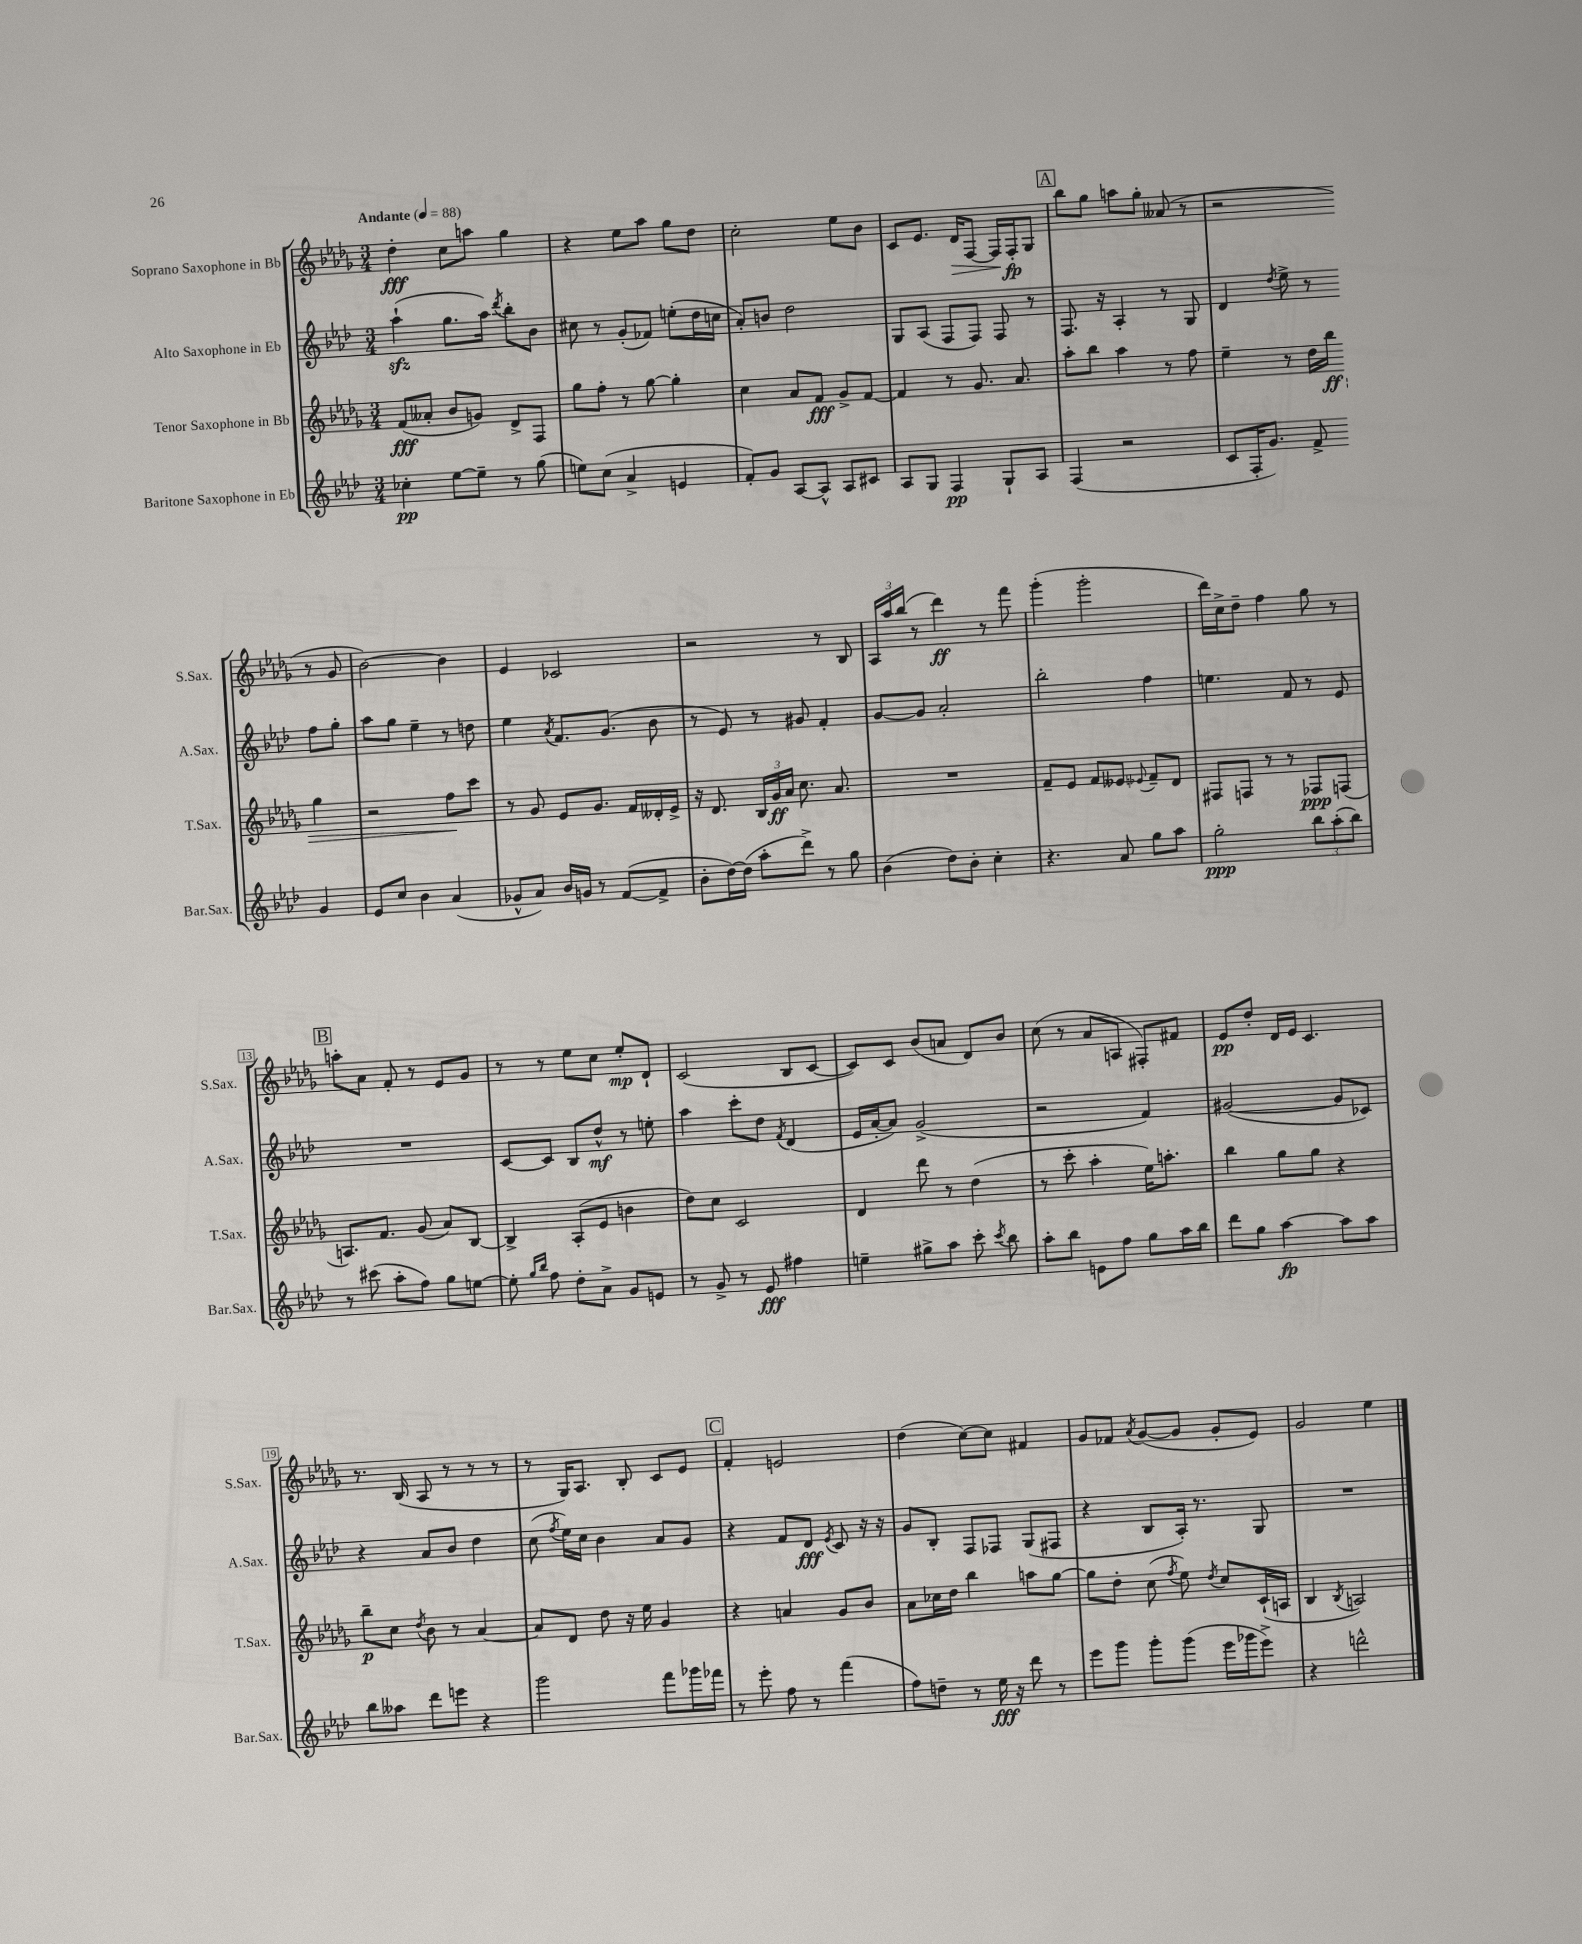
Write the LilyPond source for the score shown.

<<
\new StaffGroup <<
\new Staff = "s0" \with { instrumentName = "Soprano Saxophone in Bb" shortInstrumentName = "S.Sax." } {
    \clef treble \key des \major \numericTimeSignature \time 3/4 \tempo "Andante" 4 = 88
    \autoBeamOff des''4-.\fff c''8[ a''8] ges''4 |
    r4 ees''8[ aes''8] ges''8[ des''8] |
    c''2-. ees''8[ bes'8] |
    c'8[ ees'8.] des'16[\> f8]~ f16[\! f16-.\fp ges8] |
    \mark \markup { \box "A" } bes''8[ ges''8] a''8[ ges''8]-. aeses'8( r8 |
    r2 r8 ges'8 |
    bes'2~) bes'4 |
    ees'4 ces'2 |
    r2 r8 bes8 |
    \tuplet 3/2 { aes16[ aes''16 bes''16]( } r8 des'''4\ff) r8 f'''8 |
    ges'''4-.( ges'''2-. |
    des'''16[) c''16-> des''8]-- f''4 ges''8 r8 |
    \mark \markup { \box "B" } a''8[-. aes'8] f'8-. r8 ees'8[ ges'8] |
    r8 r8 ees''8[ c''8] ees''8[-.\mp des'8]-! |
    c'2( bes8[ c'8]~ |
    c'8[) c'8] bes'8[( a'8] des'8[) bes'8] |
    c''8( r8 aes'8[ a8] fis8[-.) fis'8] |
    ees'8[\pp des''8]-. des'16[ ees'16] c'4. |
    r8. bes16( aes8 r8 r8 r8 |
    r8 ges16[) aes8.] bes8-. c'8[ ees'8] |
    \mark \markup { \box "C" } f'4-. e'2 |
    des''4( c''8[~) c''8] fis'4 |
    ges'8[ fes'8] \acciaccatura { aes'8 } ges'8[~( ges'8] ges'8[-. ees'8]) |
    ges'2 ees''4 \bar "|." |
}
\new Staff = "s1" \with { instrumentName = "Alto Saxophone in Eb" shortInstrumentName = "A.Sax." } {
    \clef treble \key aes \major \numericTimeSignature \time 3/4
    \autoBeamOff aes''4-!\sfz( g''8.[ aes''16]) \acciaccatura { des'''8 } bes''8[-. bes'8] |
    cis''8 r8 g'8[-.( fes'8]) e''8[-.( des''16 c''16] |
    aes'8[-.) b'8] des''2 |
    g8[ aes8]( f8[ f8]) f8 r8 |
    \mark \markup { \box "A" } f8. r16 aes4-. r8 g8 |
    des'4 \acciaccatura { des''8 } ees''8-> r8 f''8[ g''8]-. |
    aes''8[ g''8] ees''4-- r8 d''8 |
    ees''4 \acciaccatura { aes'8 } f'8.[ g'8.]( bes'8 |
    r8 ees'8) r8 gis'8 f'4-. |
    g'8[~ g'8] aes'2-. |
    bes''2-. f''4 |
    e''4. f'8 r8 ees'8 |
    \mark \markup { \box "B" } R2. |
    c'8[~ c'8] bes8[ des''8]-^\mf r8 e''8-. |
    aes''4 c'''8[-. des''8] \acciaccatura { f'8 } des'4( |
    ees'16[ aes'16~-. aes'8]) g'2->( |
    r2 f'4) |
    gis'2~( gis'8[ ces'8]) |
    r4 aes'8[ bes'8] des''4 |
    c''8( \acciaccatura { f''8 } ees''16[) c''16] bes'4 aes'8[ g'8] |
    \mark \markup { \box "C" } r4 f'8[ des'8]\fff \acciaccatura { ees'8 } c'8 r16 r16 |
    g'8[ bes8]-. f8[ fes8] g8[( fis8] |
    r4 bes8[ aes16]-.) r8. g8 |
    R2. \bar "|." |
}
\new Staff = "s2" \with { instrumentName = "Tenor Saxophone in Bb" shortInstrumentName = "T.Sax." } {
    \clef treble \key des \major \numericTimeSignature \time 3/4
    \autoBeamOff f'8[\fff( aeses'8]-. bes'8[ g'8]) des'8[-> f8] |
    ges''8[ f''8]-. r8 ges''8~ ges''4-. |
    c''4 aes'8[ f'8]\fff ges'8[-> f'8]~ |
    f'4 r8 ges'8. aes'8. |
    \mark \markup { \box "A" } aes''8[-. bes''8] aes''4 r8 f''8 |
    ees''4-- r8 des''16[ bes''16]\ff\> ges''4 |
    r2 f''8[\! c'''8] |
    r8 ges'8 ees'8[ ges'8.] f'16[ deses'16-. ees'16]-> |
    r16 des'8. \tuplet 3/2 { bes16[ ges'16\ff aes'16] } c''8. aes'8. |
    R2. |
    f'8[-- ees'8] f'8[ eeses'8] \appoggiatura { ees'8 } f'8[-- des'8] |
    fis8[ f8] r8 r8 fes8[\ppp f8]( |
    \mark \markup { \box "B" } a8.[) f'8.] ges'8( aes'8[) bes8]~ |
    bes4-> aes8[-.( ees'8] b'4 |
    des''8[) c''8] c'2 |
    des'4 des'''8 r8 des''4( |
    r8 c'''8-. aes''4-. ees''16[) a''8.]-. |
    bes''4 ges''8[ ges''8] r4 |
    bes''8[--\p c''8] \acciaccatura { des''8 } bes'8 r8 aes'4~ |
    aes'8[ des'8] des''8 r16 ees''16 ges'4 |
    \mark \markup { \box "C" } r4 a'4 ges'8[ bes'8] |
    aes'8[ ces''16 des''16] bes''4 a''8[ ges''8]~ |
    ges''8[ des''8]-. c''8( \acciaccatura { f''8 } ees''8) \acciaccatura { des''8 } c''8[ c'16-!( a16] |
    bes4 \acciaccatura { bes8 } a2) \bar "|." |
}
\new Staff = "s3" \with { instrumentName = "Baritone Saxophone in Eb" shortInstrumentName = "Bar.Sax." } {
    \clef treble \key aes \major \numericTimeSignature \time 3/4
    \autoBeamOff ces''4-.\pp ees''8[~ ees''8]-- r8 g''8( |
    e''8[) c''8]( aes'4-> e'4 |
    f'8[-.) g'8] aes8[~ aes8]-^ aes8[ cis'8] |
    aes8[ g8] f4\pp g8[-! aes8] |
    \mark \markup { \box "A" } f4( r2 |
    c'8[ f16-. g'8.]) f'8-> g'4 |
    ees'8[ c''8] bes'4 aes'4( |
    ges'8[-^ aes'8]) bes'16[ g'16] r8 f'8[~( f'8]-> |
    bes'8[-. des''16~) des''16]( aes''8[-. des'''8]->) r8 g''8 |
    bes'4( des''8[) bes'8]-. c''4-. |
    r4. aes'8 g''8[ aes''8] |
    g''2-.\ppp \tuplet 3/2 { bes''8[ aes''8-.( bes''8]) } |
    \mark \markup { \box "B" } r8 cis'''8( aes''8[-. f''8]) g''8[ e''8]~ |
    e''8-. \grace { g''16[ bes''16] } f''8 des''8[-. aes'8]-> g'8[ e'8] |
    r8 g'8-> r8 ees'8\fff fis''4 |
    e''4-- gis''8[-> aes''8] c'''8-. \acciaccatura { c'''8 } bes''8 |
    aes''8[-. bes''8] e'8[ f''8] g''8[ aes''16 bes''16] |
    des'''8[ g''8] aes''4~\fp aes''8[ aes''8] |
    bes''8[ aeses''8] des'''8[ e'''8] r4 |
    g'''2 f'''8[ ges'''16 fes'''16] |
    \mark \markup { \box "C" } r8 ees'''8-. f''8 r8 f'''4( |
    f''8[) d''8]-- r8 ees''16\fff r16 des'''8 r8 |
    ees'''8[ g'''8] g'''8[-. g'''8]( ees'''16[ ges'''16 ees'''8]->) |
    r4 d'''2-^ \bar "|." |
}
>>
>>
\layout { \context { \Score \override BarNumber.stencil = #(make-stencil-boxer 0.1 0.3 ly:text-interface::print) } }
